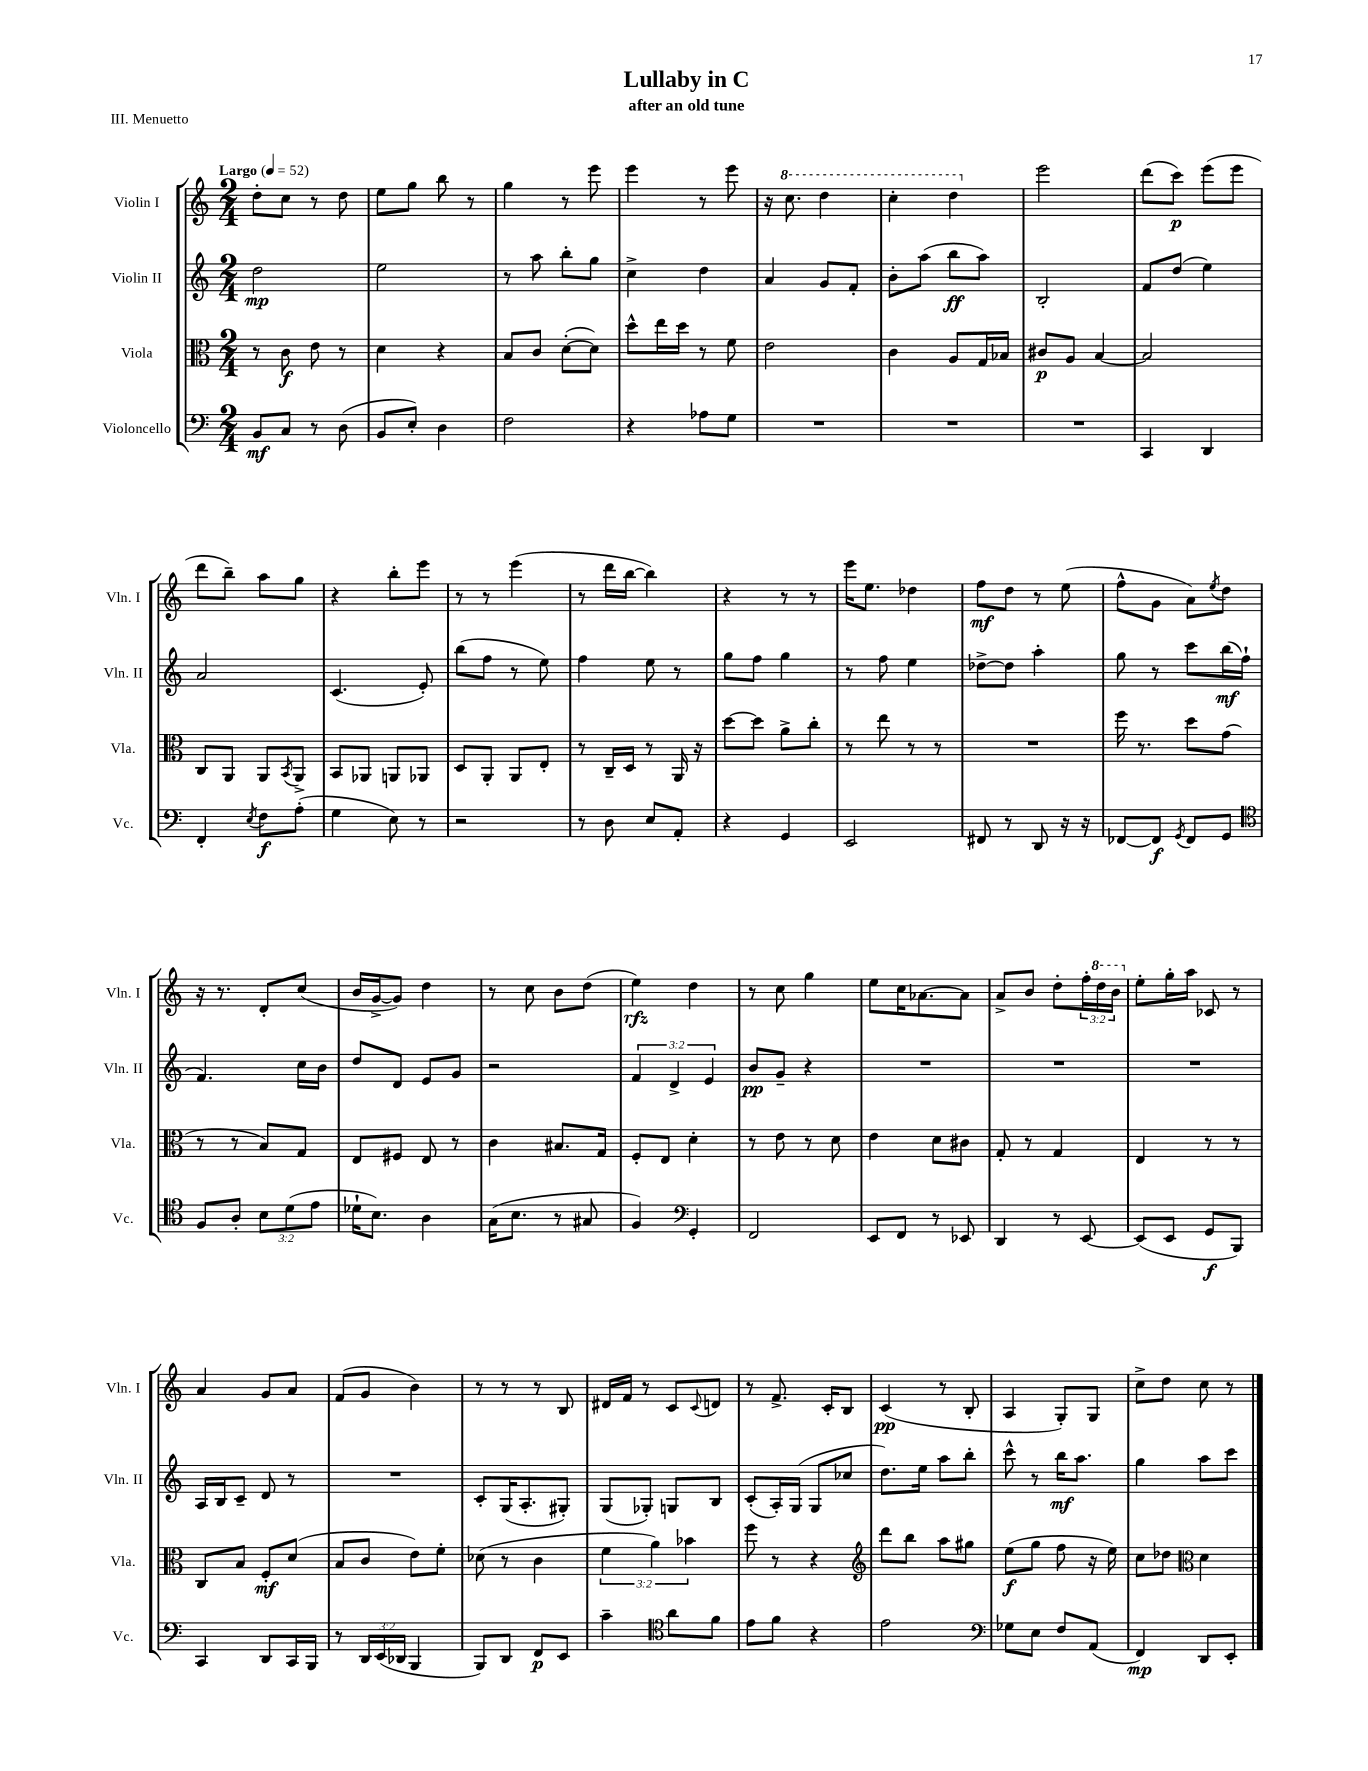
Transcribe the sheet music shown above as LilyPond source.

\header { title = "Lullaby in C" subtitle = "after an old tune" piece = "III. Menuetto" }
<<
\new StaffGroup <<
\new Staff = "s0" \with { instrumentName = "Violin I" shortInstrumentName = "Vln. I" } {
    \clef treble \key c \major \numericTimeSignature \time 2/4 \override Staff.TupletNumber.text = #tuplet-number::calc-fraction-text \tempo "Largo" 4 = 52
    d''8-. c''8 r8 d''8 |
    e''8 g''8 b''8 r8 |
    g''4 r8 e'''8 |
    e'''4 r8 e'''8 |
    r16 \ottava #1 c'''8. d'''4 |
    c'''4-. d'''4 \ottava #0 |
    e'''2 |
    d'''8( c'''8\p) e'''8( e'''8 |
    d'''8 b''8--) a''8 g''8 |
    r4 b''8-. e'''8 |
    r8 r8 e'''4( |
    r8 d'''16 b''16~ b''4) |
    r4 r8 r8 |
    e'''16 e''8. des''4 |
    f''8\mf d''8 r8 e''8( |
    f''8-^ g'8 a'8) \acciaccatura { e''8 } d''8 |
    r16 r8. d'8-. c''8( |
    b'16 g'16~-> g'8) d''4 |
    r8 c''8 b'8 d''8( |
    e''4\rfz) d''4 |
    r8 c''8 g''4 |
    e''8 c''16 aes'8.~ aes'8 |
    a'8-> b'8 d''8-. \tuplet 3/2 { f''16-. \ottava #1 d'''16 b''16 \ottava #0 } |
    e''8-. g''16-. a''16 ces'8 r8 |
    a'4 g'8 a'8 |
    f'8( g'8 b'4) |
    r8 r8 r8 b8 |
    dis'16 f'16 r8 c'8 \appoggiatura { c'8 } d'8 |
    r8 f'8.-> c'16-. b8 |
    c'4\pp( r8 b8-. |
    a4 g8-.) g8 |
    c''8-> d''8 c''8 r8 \bar "|." |
}
\new Staff = "s1" \with { instrumentName = "Violin II" shortInstrumentName = "Vln. II" } {
    \clef treble \key c \major \numericTimeSignature \time 2/4 \override Staff.TupletNumber.text = #tuplet-number::calc-fraction-text
    d''2\mp |
    e''2 |
    r8 a''8 b''8-. g''8 |
    c''4-> d''4 |
    a'4 g'8 f'8-. |
    b'8-. a''8( b''8\ff a''8) |
    b2-. |
    f'8 d''8( e''4) |
    a'2 |
    c'4.( e'8-.) |
    b''8( f''8 r8 e''8) |
    f''4 e''8 r8 |
    g''8 f''8 g''4 |
    r8 f''8 e''4 |
    des''8~-> des''8 a''4-. |
    g''8 r8 c'''8 b''16\mf( f''16-! |
    f'4.) c''16 b'16 |
    d''8 d'8 e'8 g'8 |
    r2 |
    \tuplet 3/2 { f'4 d'4-> e'4 } |
    b'8\pp g'8-- r4 |
    R2 |
    R2 |
    R2 |
    a16 b16 c'8-- d'8 r8 |
    R2 |
    c'8-. g16( a8.-. gis8-.) |
    g8( ges8-.) g8 b8 |
    c'8-.( a16-.) g16( g8 ces''8 |
    d''8.) e''16 a''8 b''8-. |
    c'''8-^ r8 b''16\mf a''8. |
    g''4 a''8 c'''8 \bar "|." |
}
\new Staff = "s2" \with { instrumentName = "Viola" shortInstrumentName = "Vla." } {
    \clef alto \key c \major \numericTimeSignature \time 2/4 \override Staff.TupletNumber.text = #tuplet-number::calc-fraction-text
    r8 c'8\f e'8 r8 |
    d'4 r4 |
    b8 c'8 d'8~-.( d'8) |
    d''8-^ e''16 d''16 r8 f'8 |
    e'2 |
    c'4 a8 g16 bes16 |
    cis'8\p a8 b4~ |
    b2 |
    c8 a,8 a,8 \acciaccatura { b,8 } a,8-> |
    b,8 aes,8 a,8 aes,8 |
    d8 a,8-. a,8 e8-. |
    r8 c16-- d16 r8 a,16 r16 |
    d''8~ d''8 a'8-> c''8-. |
    r8 e''8 r8 r8 |
    R2 |
    f''16 r8. d''8 g'8( |
    r8 r8 b8) g8 |
    e8 fis8 e8 r8 |
    c'4 bis8. g16 |
    f8-. e8 d'4-. |
    r8 e'8 r8 d'8 |
    e'4 d'8 cis'8 |
    g8-. r8 g4 |
    e4 r8 r8 |
    c8 b8 f8-.\mf d'8( |
    b8 c'8 e'8) f'8-. |
    des'8( r8 c'4 |
    \tuplet 3/2 { f'4 a'4) bes'4 } |
    f''8 r8 r4 |
    \clef treble d'''8 b''8 a''8 gis''8 |
    e''8\f( g''8 f''8 r16 e''16) |
    c''8 des''8 \clef alto d'4 \bar "|." |
}
\new Staff = "s3" \with { instrumentName = "Violoncello" shortInstrumentName = "Vc." } {
    \clef bass \key c \major \numericTimeSignature \time 2/4 \override Staff.TupletNumber.text = #tuplet-number::calc-fraction-text
    b,8\mf c8 r8 d8( |
    b,8 e8-.) d4 |
    f2 |
    r4 aes8 g8 |
    R2 |
    R2 |
    R2 |
    c,4 d,4 |
    f,4-. \acciaccatura { e8 } f8\f a8-.( |
    g4 e8) r8 |
    r2 |
    r8 d8 e8 a,8-. |
    r4 g,4 |
    e,2 |
    fis,8 r8 d,8 r16 r16 |
    fes,8~ fes,8\f \acciaccatura { g,8 } fes,8 g,8 |
    \clef tenor f8 a8-. \tuplet 3/2 { b8 d'8( e'8 } |
    des'16-! b8.) a4 |
    g16( b8. r8 gis8 |
    f4) \clef bass g,4-. |
    f,2 |
    e,8 f,8 r8 ees,8 |
    d,4 r8 e,8~ |
    e,8( e,8 g,8\f b,,8) |
    c,4 d,8 c,16 b,,16 |
    r8 \tuplet 3/2 { d,16 e,16( des,16 } b,,4 |
    b,,8) d,8 f,8\p e,8 |
    c'4-- \clef tenor a'8 f'8 |
    e'8 f'8 r4 |
    e'2 |
    \clef bass ges8 e8 f8 a,8( |
    f,4\mp) d,8 e,8-. \bar "|." |
}
>>
>>
\layout { \context { \Score \remove "Bar_number_engraver" } }
